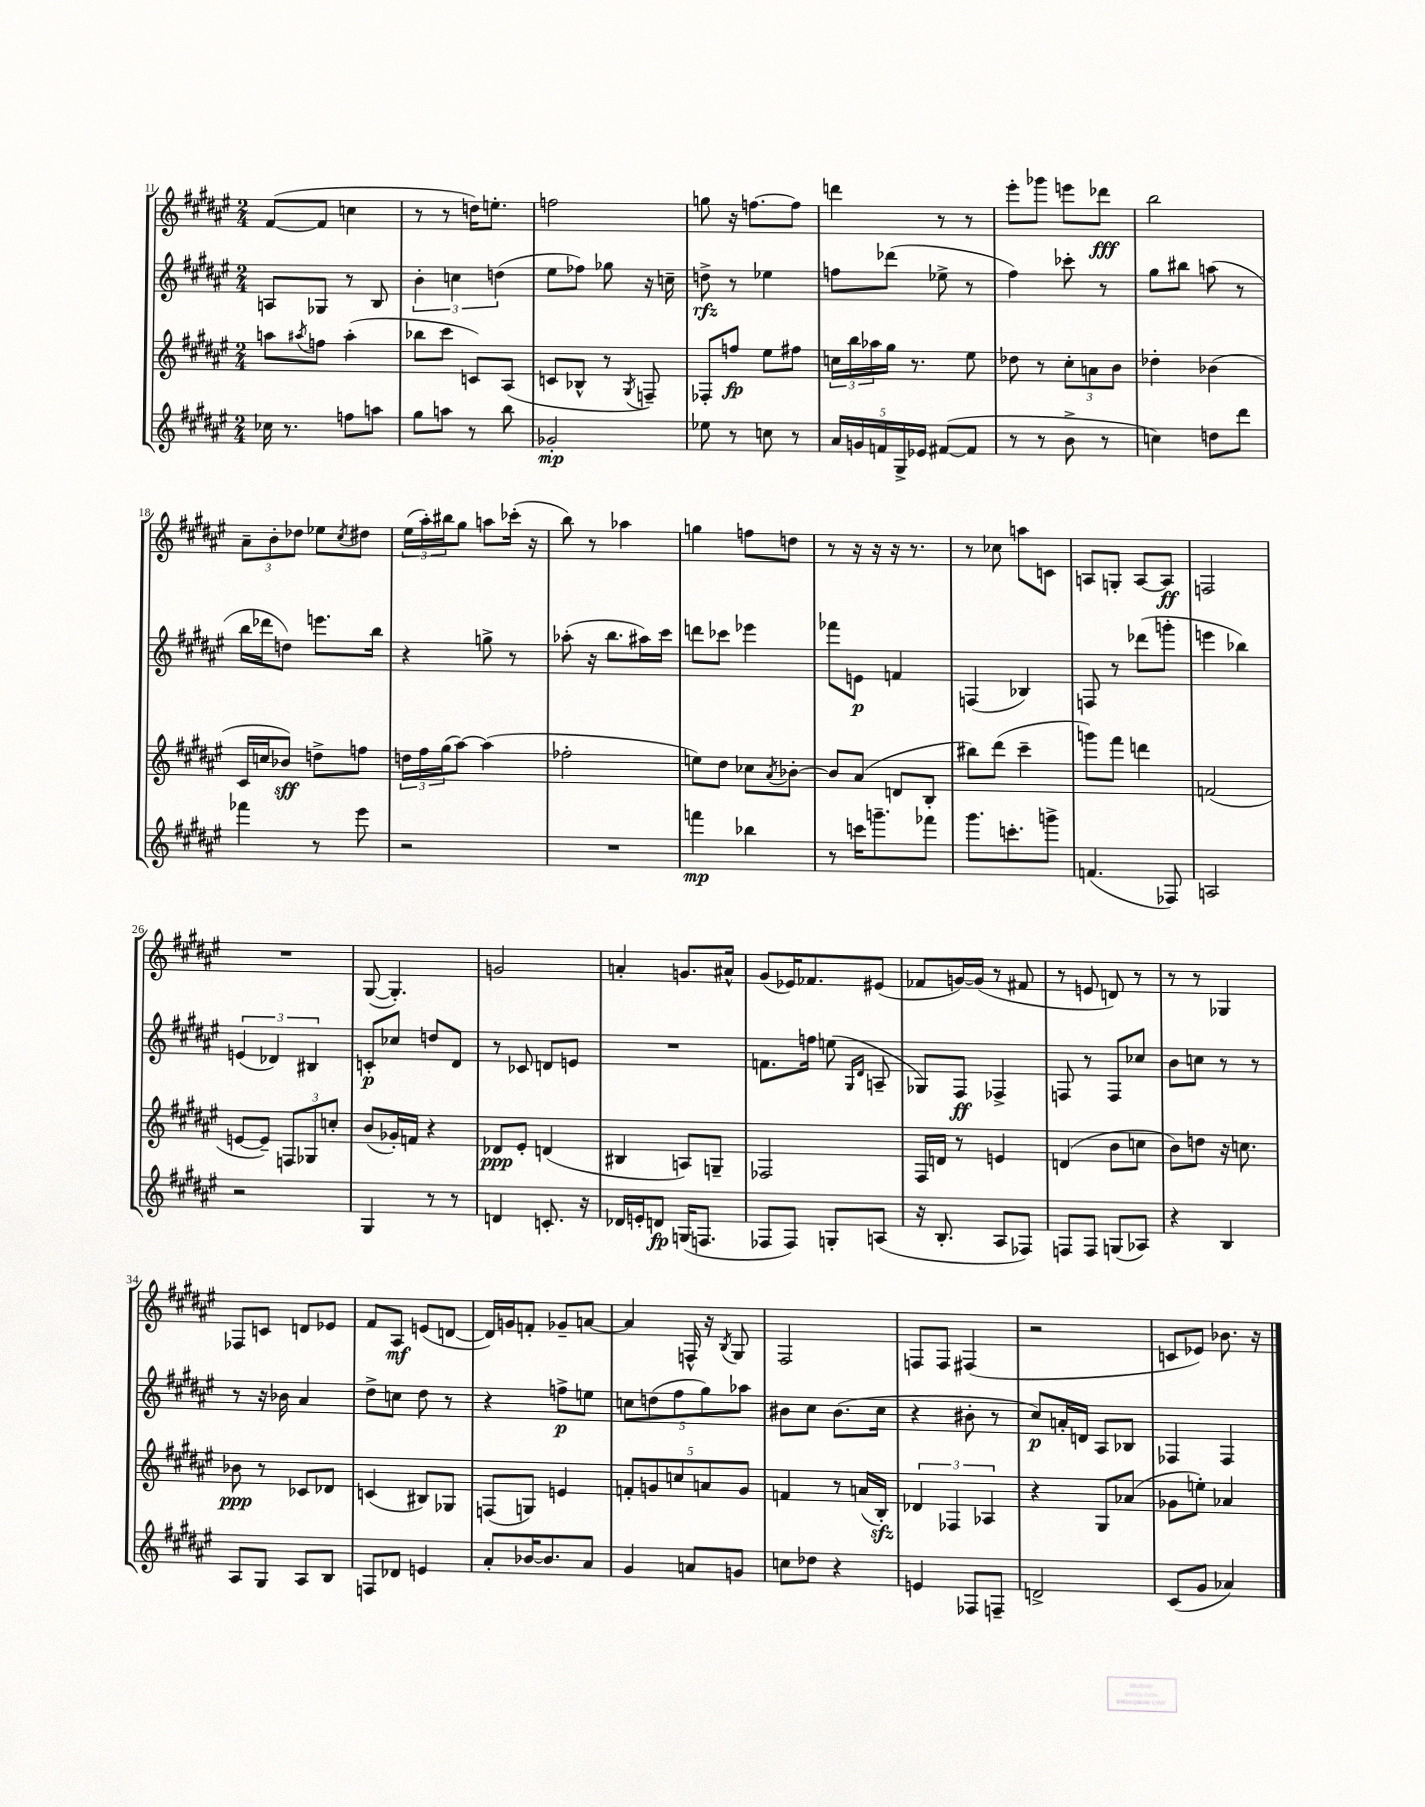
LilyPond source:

<<
\new StaffGroup <<
\new Staff = "s0" {
    \clef treble \key fis \major \numericTimeSignature \time 2/4
    fis'8~( fis'8 c''4 |
    r8 r8 d''16) e''8.-. |
    f''2 |
    g''8 r16 f''8.~ f''8 |
    d'''4 r8 r8 |
    eis'''8-. ges'''8 e'''8 des'''8\fff |
    b''2 |
    \tuplet 3/2 { ais'8-- b'8-. des''8 } ees''8 \acciaccatura { cis''8 } dis''8 |
    \tuplet 3/2 { eis''16( ais''16-.) bis''16 } gis''8 a''8 ces'''16-.( r16 |
    b''8) r8 aes''4 |
    g''4 f''8 d''8 |
    r8 r16 r16 r16 r8. |
    r8 ces''8 a''8 c'8 |
    a8 g8-. a8~ a8\ff |
    f2 |
    R2 |
    gis8~( gis4.-.) |
    g'2 |
    a'4-. g'8. ais'16-^ |
    gis'8( ees'16) fes'8. eis'8( |
    fes'8 g'16~) g'16( r8 fis'8 |
    r8 e'8 d'8) r8 |
    r8 r8 ges4 |
    fes8 c'8 d'8 ees'8 |
    fis'8 ais8\mf e'8( d'8~ |
    d'16) g'16 f'8-. ges'8-- a'8~ |
    a'4 f16-^ r16 \acciaccatura { b8 } gis8 |
    fis2 |
    f8 f8 fis4( |
    r2 |
    c'8 ees'8) bes'8. r16 \bar "|." |
}
\new Staff = "s1" {
    \clef treble \key fis \major \numericTimeSignature \time 2/4
    a8 ges8 r8 b8 |
    \tuplet 3/2 { b'4-. c''4 d''4( } |
    eis''8 fes''8) ges''8 r16 c''16-- |
    d''8->\rfz r8 ees''4 |
    f''8 des'''8( ees''8-> r8 |
    fis''4) ces'''8-. r8 |
    gis''8 bis''8 a''8( r8 |
    b''16 des'''16 d''8) e'''8. b''16 |
    r4 g''8-> r8 |
    aes''8-.( r16 b''8. ais''16) cis'''16 |
    d'''8 ces'''8 ees'''4 |
    fes'''8 e'8\p f'4 |
    f4( bes4) |
    f8 r8 des'''8( g'''8-. |
    e'''4 bes''4) |
    \tuplet 3/2 { e'4( des'4) bis4 } |
    c'8-.\p ces''8 d''8 dis'8 |
    r8 ces'8 d'8 e'8 |
    R2 |
    f'8. f''16 e''8( \grace { gis16 dis'16 } a8-- |
    ges8) fis8\ff fes4-> |
    f8 r8 f8 ces''8 |
    b'8 c''8 r8 r8 |
    r8 r16 bes'16 ais'4 |
    dis''8-> c''8 dis''8 r8 |
    r4 f''8->\p e''8 |
    \tuplet 5/4 { c''8 d''8( fis''8 gis''8) aes''8 } |
    bis'8 cis''8 bis'8.( cis''16 |
    r4 bis'8-. r8 |
    cis''8\p) a'16-. d'16 ais8 bes8 |
    fes4 fes4 \bar "|." |
}
\new Staff = "s2" {
    \clef treble \key fis \major \numericTimeSignature \time 2/4
    a''8 \acciaccatura { ais''8 } f''8 ais''4-.( |
    bes''8 cis'''8 c'8) ais8( |
    c'8 bes8-^ r8 \acciaccatura { gis8 } f8--) |
    fes8-. f''8\fp eis''8 fis''8 |
    \tuplet 3/2 { c''16 b''16 aes''16 } gis''16 r8. eis''8 |
    des''8 r8 \tuplet 3/2 { cis''8-. a'8 b'8 } |
    des''4-. bes'4( |
    cis'16 c''16 bes'8\sff) d''8-> f''8 |
    \tuplet 3/2 { d''16 fis''16 gis''16( } ais''8~) ais''4( |
    fes''2-. |
    e''8) dis''8 ces''8 \acciaccatura { ais'8 } bes'8~-. |
    bes'8 ais'8( d'8 b8-. |
    bis''8) dis'''8( cis'''4-- |
    g'''8) fis'''8 d'''4 |
    f'2( |
    e'8~ e'8--) \tuplet 3/2 { f8 ges8 c''8-. } |
    b'8( ges'16-.) f'16 r4 |
    des'8\ppp eis'8-. d'4( |
    bis4 a8) g8-- |
    fes2 |
    fis16 d'16 r8 e'4 |
    d'4( b'8 c''8 |
    b'8) d''8 r16 c''8. |
    bes'8\ppp r8 ces'8 des'8 |
    c'4( bis8) ges8 |
    f8( g8) e'4 |
    \tuplet 5/4 { f'8-. g'8 c''8 a'8 g'8 } |
    f'4 r8 a'16( b16-.\sfz) |
    \tuplet 3/2 { des'4 fes4 aes4 } |
    r4 gis8 aes'8( |
    ges'8 e''8-.) aes'4 \bar "|." |
}
\new Staff = "s3" {
    \clef treble \key fis \major \numericTimeSignature \time 2/4
    ces''16 r8. f''8 a''8 |
    gis''8 a''8 r8 b''8 |
    ges'2-.\mp |
    ees''8 r8 c''8 r8 |
    \tuplet 5/4 { ais'16 g'16 f'16 gis16-> ees'16 } fis'8~( fis'8 |
    r8 r8 b'8-> r8 |
    c''4) d''8 dis'''8 |
    fes'''4 r8 eis'''8 |
    r2 |
    R2 |
    f'''4\mp bes''4 |
    r8 c'''16 g'''8.-- fes'''8 |
    gis'''8. c'''8.-. g'''8-> |
    f'4.( fes8) |
    a2 |
    r2 |
    gis4 r8 r8 |
    d'4 c'8.-. r16 |
    des'16 e'16-. d'8\fp g16( f8. |
    fes8 fes8) g8-. a8( |
    r16 b8.-. ais8 fes8) |
    f8 f8 g8( aes8) |
    r4 b4 |
    ais8 gis8 ais8 b8 |
    f8 des'8 e'4 |
    ais'8-. bes'16~ bes'8. ais'8 |
    gis'4 a'8 g'8 |
    c''8 des''8 r4 |
    e'4 fes8 f8-- |
    d'2-> |
    cis'8( gis'8 aes'4) \bar "|." |
}
>>
>>
\layout { \context { \Score currentBarNumber = #11 } }
